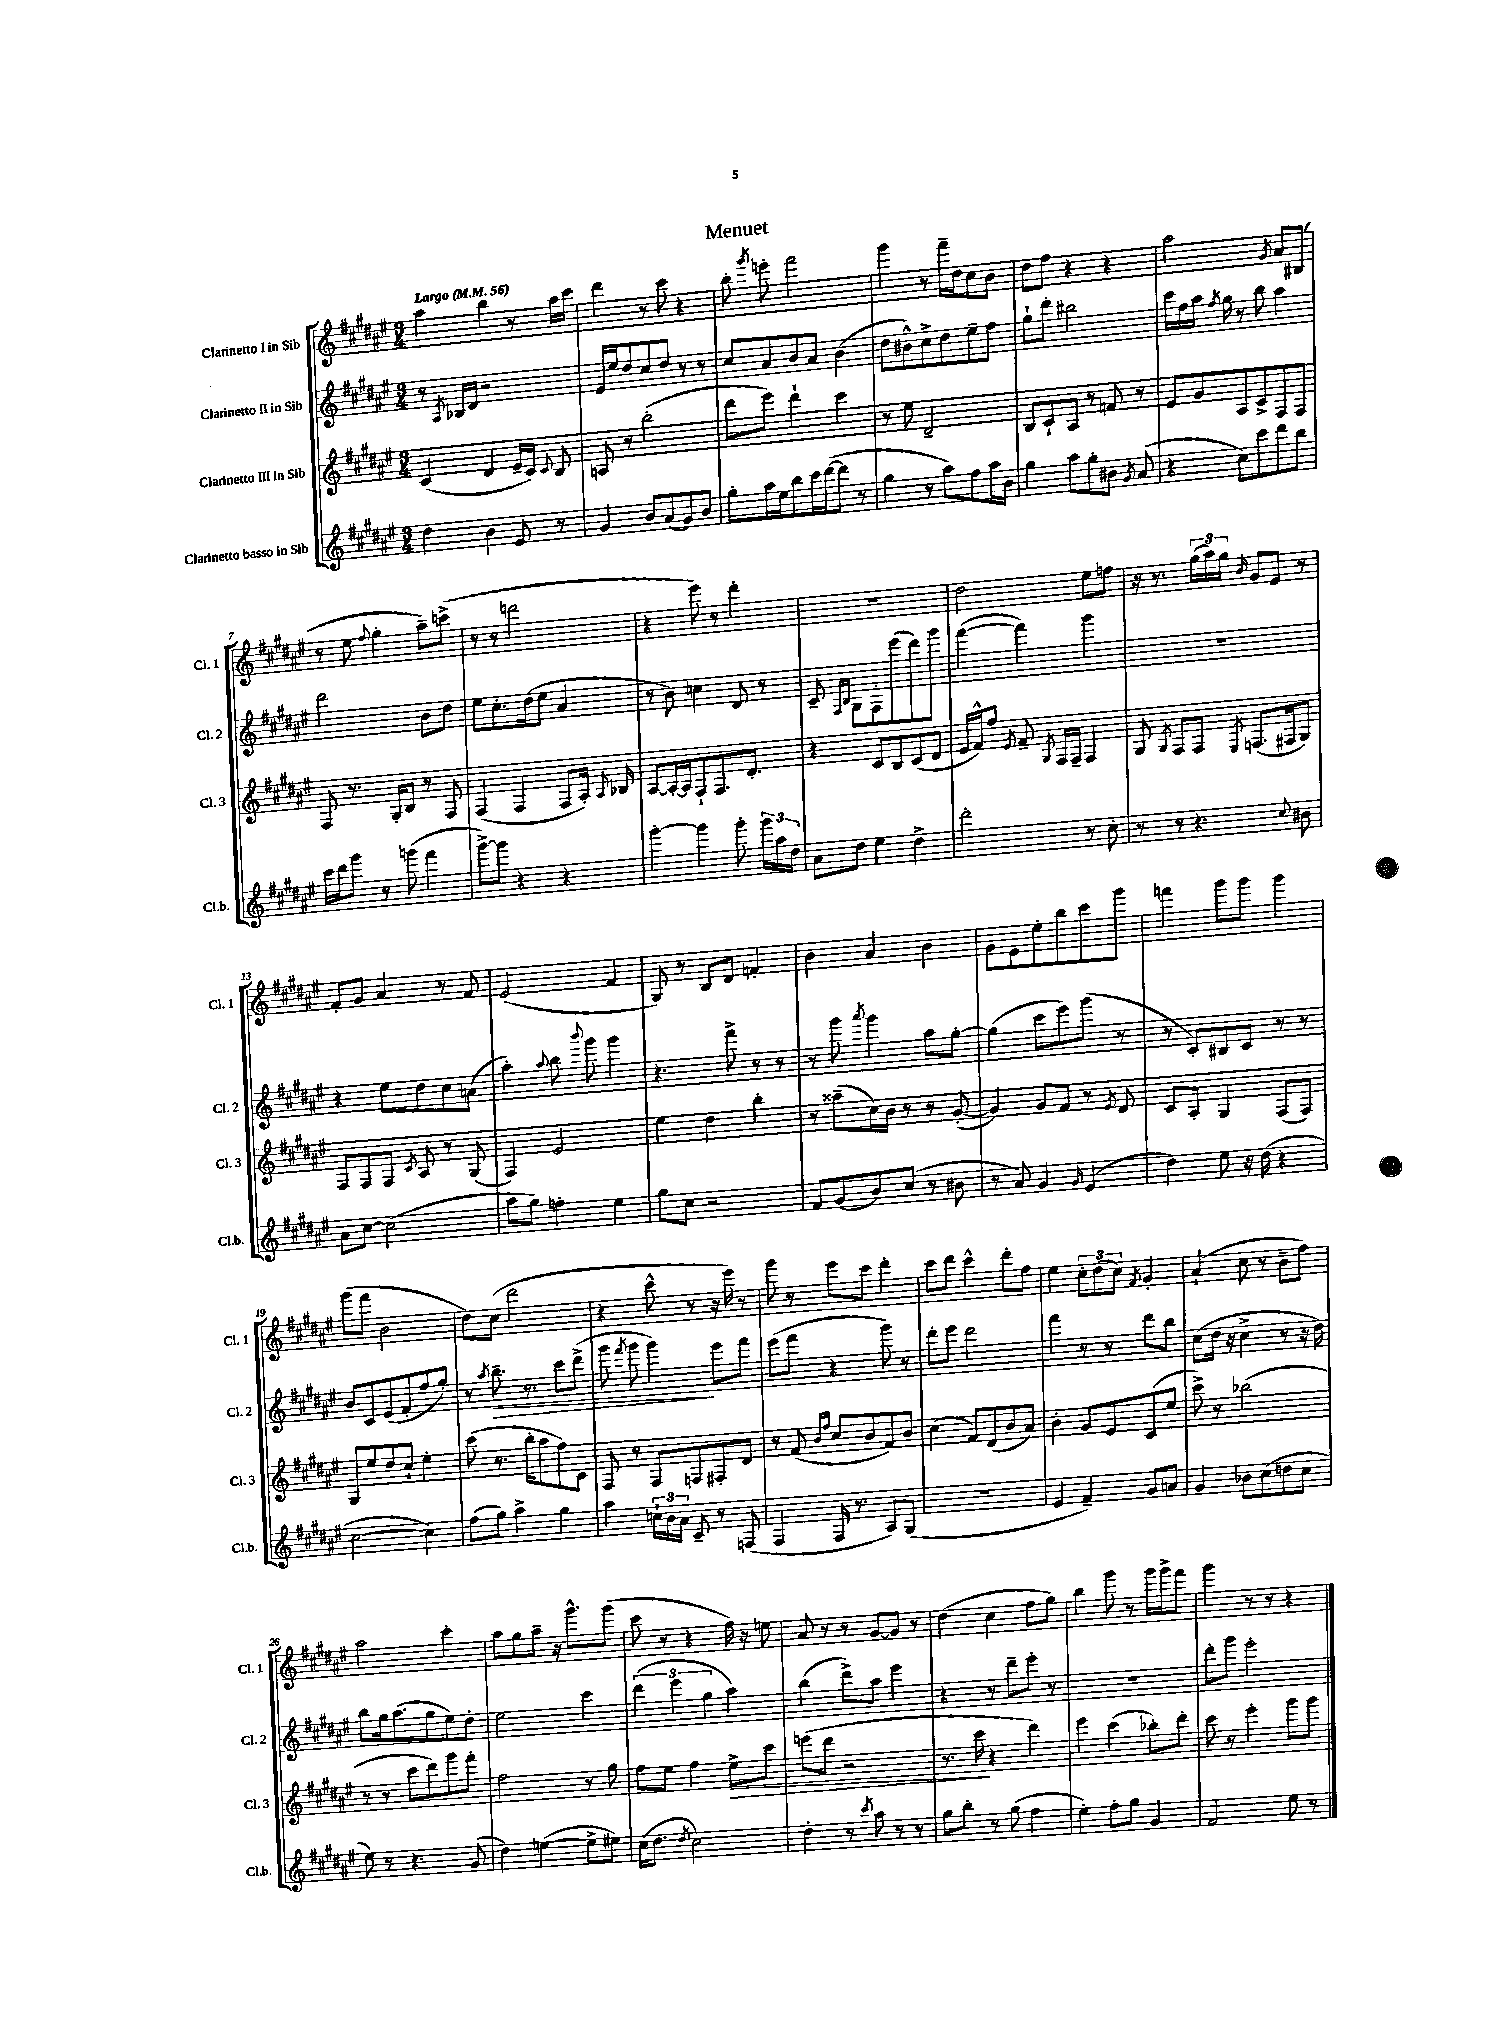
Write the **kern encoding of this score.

**kern	**kern	**dynam	**kern	**dynam	**kern
*part4	*part3	*part3	*part2	*part2	*part1
*staff4	*staff3	*staff3	*staff2	*staff2	*staff1
*I"Clarinetto basso in Sib	*I"Clarinetto III in Sib	*	*I"Clarinetto II in Sib	*	*I"Clarinetto I in Sib
*I'Cl.b.	*I'Cl. 3	*	*I'Cl. 2	*	*I'Cl. 1
*clefG2	*clefG2	*	*clefG2	*	*clefG2
*k[f#c#g#d#a#e#]	*k[f#c#g#d#a#e#]	*	*k[f#c#g#d#a#e#]	*	*k[f#c#g#d#a#e#]
*M3/4	*M3/4	*	*M3/4	*	*M3/4
*MM56	*MM56	*	*MM56	*	*MM56
=1	=1	=1	=1	=1	=1
!	!	!	!	!	!LO:TX:a:B:t=Largo
4dd#\	(4c#/	.	8r	.	4aa#\
.	.	.	8qA#/	.	.
.	.	.	16B-X/LL	.	.
.	.	.	16d#/JJ	.	.
4b\	4d#/	.	2r	.	4bb\
8e#/	16e#~/LL	.	.	.	8r
.	16c#/JJ)	.	.	.	.
.	8qqc#/	.	.	.	.
8r	8B/	.	.	.	16aa#\LL
.	.	.	.	.	16ccc#\JJ
=2	=2	=2	=2	=2	=2
4g#/	8An/	.	16e#/LL	.	4ddd#\
.	.	.	16ee#/J	.	.
.	8r	.	8dd#/	.	.
8b/L	(2bb'\	.	8cc#/	.	8r
(8a#/	.	.	8dd#/J	.	8ccc#\
8g#/)	.	.	8r	.	4r
8b/J	.	.	8r	.	.
=3	=3	=3	=3	=3	=3
8gg#'\L	8ddd#\L	.	8cc#/L	.	8bb'\
.	.	.	.	.	8qggg#/
16aa#\L	8eee#\J)	.	8a#/	.	8eeen'\
16ee#\J	.	.	.	.	.
8bb\	4ddd#`\	.	8b/	.	2fff#\
16ccc#\L	.	.	8a#/J	.	.
([16ddd#\J	.	.	.	.	.
8ddd#\J]	4ccc#\	.	(4b\	.	.
8r	.	.	.	.	.
=4	=4	=4	=4	=4	=4
4gg#\	8r	.	8dd#\L	.	4ggg#\
.	8ee#\	.	8b#X^^\)	.	.
8r	2d#~/	.	8cc#^\	.	8r
8aa#\L)	.	.	8dd#\	.	16fff#~\LL
.	.	.	.	.	16dd#\J
8ff#\	.	.	8ee#~\	.	8cc#\
16aa#\L	.	.	8ff#\J	.	8b\J
16b\JJ	.	.	.	.	.
=5	=5	=5	=5	=5	=5
4gg#\	8B/L	.	8gg#`\L	.	8dd#\L
.	8c#`/	.	8ddd#'\J	.	8ff#\J
8aa#\L	8A#/J	.	2bb#X\	.	4r
8gg#'\	8r	.	.	.	.
8b#X\J	8fn/	.	.	.	4r
8qg#/	.	.	.	.	.
(8a#/	8r	.	.	.	.
=6	=6	=6	=6	=6	=6
4r	8e#/L	.	16ccc#\LL	.	2aa#\
.	.	.	16ff#\	.	.
.	8g#/	.	16aa#\JJ	.	.
.	.	.	8qff#/	.	.
.	.	.	16gg#\	.	.
8cc#\L)	8A#/	.	8r	.	.
8ccc#\	8c#^/	.	8bb\	.	.
.	.	.	.	.	8qg#/
8ddd#\	8F#/	.	4aa#\	.	8a#/L
8bb\J	8F#/J	.	.	.	(8B#X/J
!!LO:LB:g=z
=7	=7	=7	=7	=7	=7
16ccc#\LL	8F#/	.	2ddd#\	.	8r
16ddd#\J	.	.	.	.	.
8ggg#\J	8.r	.	.	.	8ee#\
.	.	.	.	.	8qqff#/
8r	.	.	.	.	4gg#'\
.	16G#'/KL	.	.	.	.
(8gggn\	8B/J	.	.	.	.
4fff#\	8r	.	8b\L	.	8aa#~\L)
.	8F#/	.	8dd#\J	.	(8cccn^\J
=8	=8	=8	=8	=8	=8
[8ggg#^\L)	(4F#/	.	8ee#\L	.	8r
8ggg#\J]	.	.	8.cc#'\	.	8r
4r	4F#/	.	.	.	2dddn\
.	.	.	(16dd#\k	.	.
.	.	.	8ee#\J	.	.
4r	8F#/L	.	4a#/	.	.
.	16A#'/Jk)	.	.	.	.
.	8qqA#/	.	.	.	.
.	16B-X/	.	.	.	.
=9	=9	=9	=9	=9	=9
[4ggg#'\	[8A#/L	.	8r	.	4r
.	16A#'/L_	.	8b\)	.	.
.	16A#/J]	.	.	.	.
4ggg#\]	8F#`/	.	4ccn\	.	8eee#\)
.	8.F#/	.	.	.	8r
8ggg#'\	.	.	8d#/	.	4ddd#'\
.	8.d#'/J	.	.	.	.
24ggg#\LL	.	.	8r	.	.
24aa#\	.	.	.	.	.
24dd#\JJ	.	.	.	.	.
=10	=10	=10	=10	=10	=10
8a#\L	4r	.	8c#~/	.	2.r
.	.	.	16qqF#/LL	.	.
.	.	.	16qqB/JJ	.	.
8dd#\J	.	.	8G#\L	.	.
4ee#\	8c#/L	.	8F#'\	.	.
.	8B/	.	(8eee#\	.	.
4dd#^\	(8c#/	.	8ddd#\)	.	.
.	8d#/J	.	8ggg#\J	.	.
=11	=11	=11	=11	=11	=11
2ddd#'\	16e#/LL	.	([4fff#\	.	2dd#\
.	16f#^^/J)	.	.	.	.
.	8ff#/J	.	.	.	.
.	8qe#/	.	.	.	.
.	8f#~/	.	4fff#\])	.	.
.	8qG#/	.	.	.	.
.	16F#/LL	.	.	.	.
.	16F#~/JJ	.	.	.	.
8r	4F#/	.	4ggg#\	.	8ee#\L
8cc#'\	.	.	.	.	8ffn\J
=12	=12	=12	=12	=12	=12
8r	8G#/	.	2.r	.	16r
.	.	.	.	.	8.r
.	8qG#/	.	.	.	.
8r	8F#/L	.	.	.	.
4.r	8F#/J	.	.	.	(24gg#\LL
.	.	.	.	.	24aa#\)
.	.	.	.	.	24gg#\JJ
.	8qE#/	.	.	.	16qqb/
.	(8.Fn/L	.	.	.	8g#/L
.	.	.	.	.	8e#/J
.	16F#X/k	.	.	.	.
8qqcc#/	.	.	.	.	.
8b#X\	8G#/J)	.	.	.	8r
!!LO:LB:g=z
=13	=13	=13	=13	=13	=13
8a#\L	8F#/L	.	4r	.	8f#'/L
[8cc#\J	8F#/	.	.	.	8g#/J
(2cc#\]	8F#/J	.	8ee#\L	.	4a#/
.	8qc#/	.	.	.	.
.	8A#/	.	8dd#\	.	.
.	8r	.	8cc#\	.	8r
.	(8G#/	.	(8an\J	.	8f#/
=14	=14	=14	=14	=14	=14
8aa#\L	4F#/)	.	4aa#'\)	.	(2e#/
8gg#\J)	.	.	.	.	.
.	.	.	8qqaa#/	.	.
4ffn'\	2e#/	.	8bb\	.	.
.	.	.	8qqbbb/	.	.
.	.	.	8ggg#\	.	.
4ee#\	.	.	4ggg#\	.	4f#/
=15	=15	=15	=15	=15	=15
8gg#\L	4ee#\	.	4.r	.	8G#/)
8cc#\J	.	.	.	.	8r
2r	4dd#\	.	.	.	8B/L
.	.	.	8fff#^\	.	8d#/J
.	4bb'\	.	8r	.	4fn'/
.	.	.	8r	.	.
=16	=16	=16	=16	=16	=16
8f#/L	8r	.	8r	.	4b\
(8g#/	(8aa##X~\L	.	8ggg#\	.	.
.	.	.	8qaaa#/	.	.
8b/)	16cc#\L)	.	4ggg#\	.	4a#/
.	16b\JJ	.	.	.	.
(8cc#/J	8r	.	.	.	.
8r	8r	.	8aa#\L	.	4b\
8b#X\	([8g#'/	.	[8gg#'\J	.	.
=17	=17	=17	=17	=17	=17
8r	4g#/])	.	(4gg#\]	.	8g#\L
8a#/)	.	.	.	.	8e#\
4g#/	8g#/L	.	8ccc#\L	.	8ee#'\
.	8f#/J	.	8eee#\)	.	8bb\
16qqg#/	.	.	.	.	.
(4e#/	8r	.	(8ggg#\J	.	8ccc#\
.	8qe#/	.	.	.	.
.	8d#/	.	8r	.	8ggg#\J
=18	=18	=18	=18	=18	=18
4dd#\)	8c#/L	.	8r	.	4fffn\
.	8A#'/J	.	8c#'/L)	.	.
8ee#\	4G#/	.	8B#X/	.	8ggg#\L
16r	.	.	8c#/J	.	8ggg#\J
(16dd#\	.	.	.	.	.
4r	(8F#/L	.	8r	.	4ggg#\
.	8F#/J)	.	8r	.	.
!!LO:LB:g=z
=19	=19	=19	=19	=19	=19
[2cc#\	8G#/L	.	8b/L	.	(8ggg#\L
.	8ee#/	.	8c#/	.	8fff#\J
.	8dd#/	.	(8e#/	.	2b\
.	8cc#`/J	.	8f#'/	.	.
4cc#\])	4ee#'\	.	8ff#/	.	.
.	.	.	8gg#'/J)	.	.
=20	=20	=20	=20	=20	=20
(8ff#\L	(8ccc#\	.	8r	.	8dd#\L)
.	.	.	8qaa#/	.	.
!	!	!	!	!LO:HP:b	!
8gg#\J)	8.r	.	8.bb~\	>	(8cc#\J
4aa#^\	.	.	.	.	2ddd#\
.	16bb'\KL	.	8.r	.	.
.	8aa#\	.	.	.	.
4gg#\	8ff#\)	.	8ccc#\L	.	.
.	8c#\J	.	(8ddd#^\J	.	.
=21	=21	=21	=21	=21	=21
4aa#\	8F#/	.	8ggg#\	.	4r
.	.	.	8qfff#/	.	.
.	8r	.	8ggg#\	.	.
24ccn`\LL	8F#/L	.	4ggg#\)	.	8ccc#^^\
24b\	.	.	.	.	.
24a#\JJ	.	.	.	.	.
8c#~/	8Fn/	.	.	.	8r
8r	8F#X'/	.	8eee#\L	]	16r
.	.	.	.	.	16eee#\)
(8Fn/	8d#/J	.	8fff#\J	.	8r
=22	=22	=22	=22	=22	=22
4F#/	8r	.	(8eee#\L	.	8ggg#\
.	(8f#/	.	8fff#\J	.	8r
.	16qqb/LL	.	.	.	.
.	16qqff#/JJ	.	.	.	.
16F#/	8cc#/L	.	4r	.	8eee#\L
8.r	.	.	.	.	.
.	8b/	.	.	.	8ccc#\J
8A#/L)	8f#/)	.	8ggg#\)	.	4ddd#'\
(8G#/J	8b/J	.	8r	.	.
=23	=23	=23	=23	=23	=23
2.r	(4cc#\	.	8ddd#'\L	.	8ccc#\L
.	.	.	8eee#\J	.	8ddd#\J
.	8f#/L)	.	2ddd#\	.	4ccc#^^\
.	(8d#/	.	.	.	.
.	8b/	.	.	.	8ddd#'\L
.	8a#/J)	.	.	.	8ff#\J
=24	=24	=24	=24	=24	=24
4e#/	4b'\	.	4fff#\	.	4ee#\
4f#~/)	8g#/L	.	8r	.	12cc#'\L
.	.	.	.	.	(12dd#\
.	8e#/	.	8r	.	.
.	.	.	.	.	12cc#\J)
.	.	.	.	.	8qf#/
8g#/L	(8c#/	.	8ddd#\L	.	4g#'/
8an/J	8ee#/J	.	8bb\J	.	.
=25	=25	=25	=25	=25	=25
4g#/	8ccc#^\)	.	(8cc#\L	.	(4a#`/
.	8r	.	16dd#\Jk	.	.
.	.	.	16r	.	.
8b-X\L	(2bb-X\	.	4cc#^\	.	8cc#\
(8cc#\	.	.	.	.	8r
8ddn\	.	.	8r	.	8b~\L
8cc#\J	.	.	16r	.	8ff#\J)
.	.	.	16dd#\)	.	.
!!LO:LB:g=z
=26	=26	=26	=26	=26	=26
8ee#\)	8r	.	8bb\L	.	2aa#\
8r	8r	.	16gg#\k	.	.
.	.	.	(8.aa#\	.	.
4.r	8ccc#\L	.	.	.	.
.	8ddd#\)	.	8gg#\	.	.
.	8ggg#\	.	8ee#\)	.	4ccc#'\
(8g#/	8fff#'\J	.	8dd#'\J	.	.
=27	=27	=27	=27	=27	=27
4dd#\)	2ff#\	.	2ee#\	.	8aa#\L
.	.	.	.	.	8gg#\
([4een\	.	.	.	.	8aa#~\J
.	.	.	.	.	16r
.	.	.	.	.	8.ggg#^^\L
8ee^\L]	8r	.	4ccc#\	.	.
8ee#X\J)	8gg#\	.	.	.	(8ggg#\J
=28	=28	=28	=28	=28	=28
(16cc#\KL	8ff#\L	.	(6ddd#\	.	8ccc#\
8.dd#\J	.	.	.	.	.
.	8ee#\J	.	.	.	8r
.	.	.	6eee#\	.	.
8qdd#/	.	.	.	.	.
2cc#\)	4ff#\	.	.	.	4r
.	.	.	6gg#\	.	.
!	!	!LO:HP:b	!	!	!
.	8ee#^\L	>	4aa#\)	.	16ff#\)
.	.	.	.	.	16r
.	8ccc#\J	.	.	.	8een\
=29	=29	=29	=29	=29	=29
4dd#'\	(8eeen\L	.	(4bb\	.	8a#/
.	8ddd#\J	.	.	.	8r
8r	2r	.	8ddd#^\L)	.	8r
8qccc#/	.	.	.	.	.
8aa#\	.	.	8aa#\J	.	[8g#/L
8r	.	.	4eee#\	.	8g#/J]
8r	.	.	.	.	8r
=30	=30	=30	=30	=30	=30
8gg#\L	8.r	.	4r	.	(4dd#\
8bb'\J	.	.	.	.	.
.	16ccc#\	.	.	.	.
8r	4r	]	8r	.	4cc#\
(8gg#\	.	.	8ddd#~\L	.	.
4ff#\	4ddd#\)	.	8eee#'\J	.	8ff#\L
.	.	.	8r	.	8gg#\J)
=31	=31	=31	=31	=31	=31
4ee#'\)	4eee#\	.	2.r	.	4bb\
8ff#'\L	(4ccc#\	.	.	.	8ggg#\
8gg#\J	.	.	.	.	8r
4g#/	8bb-X'\L)	.	.	.	16ggg#\LL
.	.	.	.	.	16ggg#^\J
.	8ddd#'\J	.	.	.	8fff#\J
=32	=32	=32	=32	=32	=32
2f#/	8ccc#\	.	8ddd#'\L	.	4ggg#\
.	8r	.	8ggg#\J	.	.
.	4eee#'\	.	2eee#'\	.	8r
.	.	.	.	.	8r
8ee#\	8ggg#\L	.	.	.	4r
8r	8ggg#\J	.	.	.	.
==	==	==	==	==	==
*-	*-	*-	*-	*-	*-
